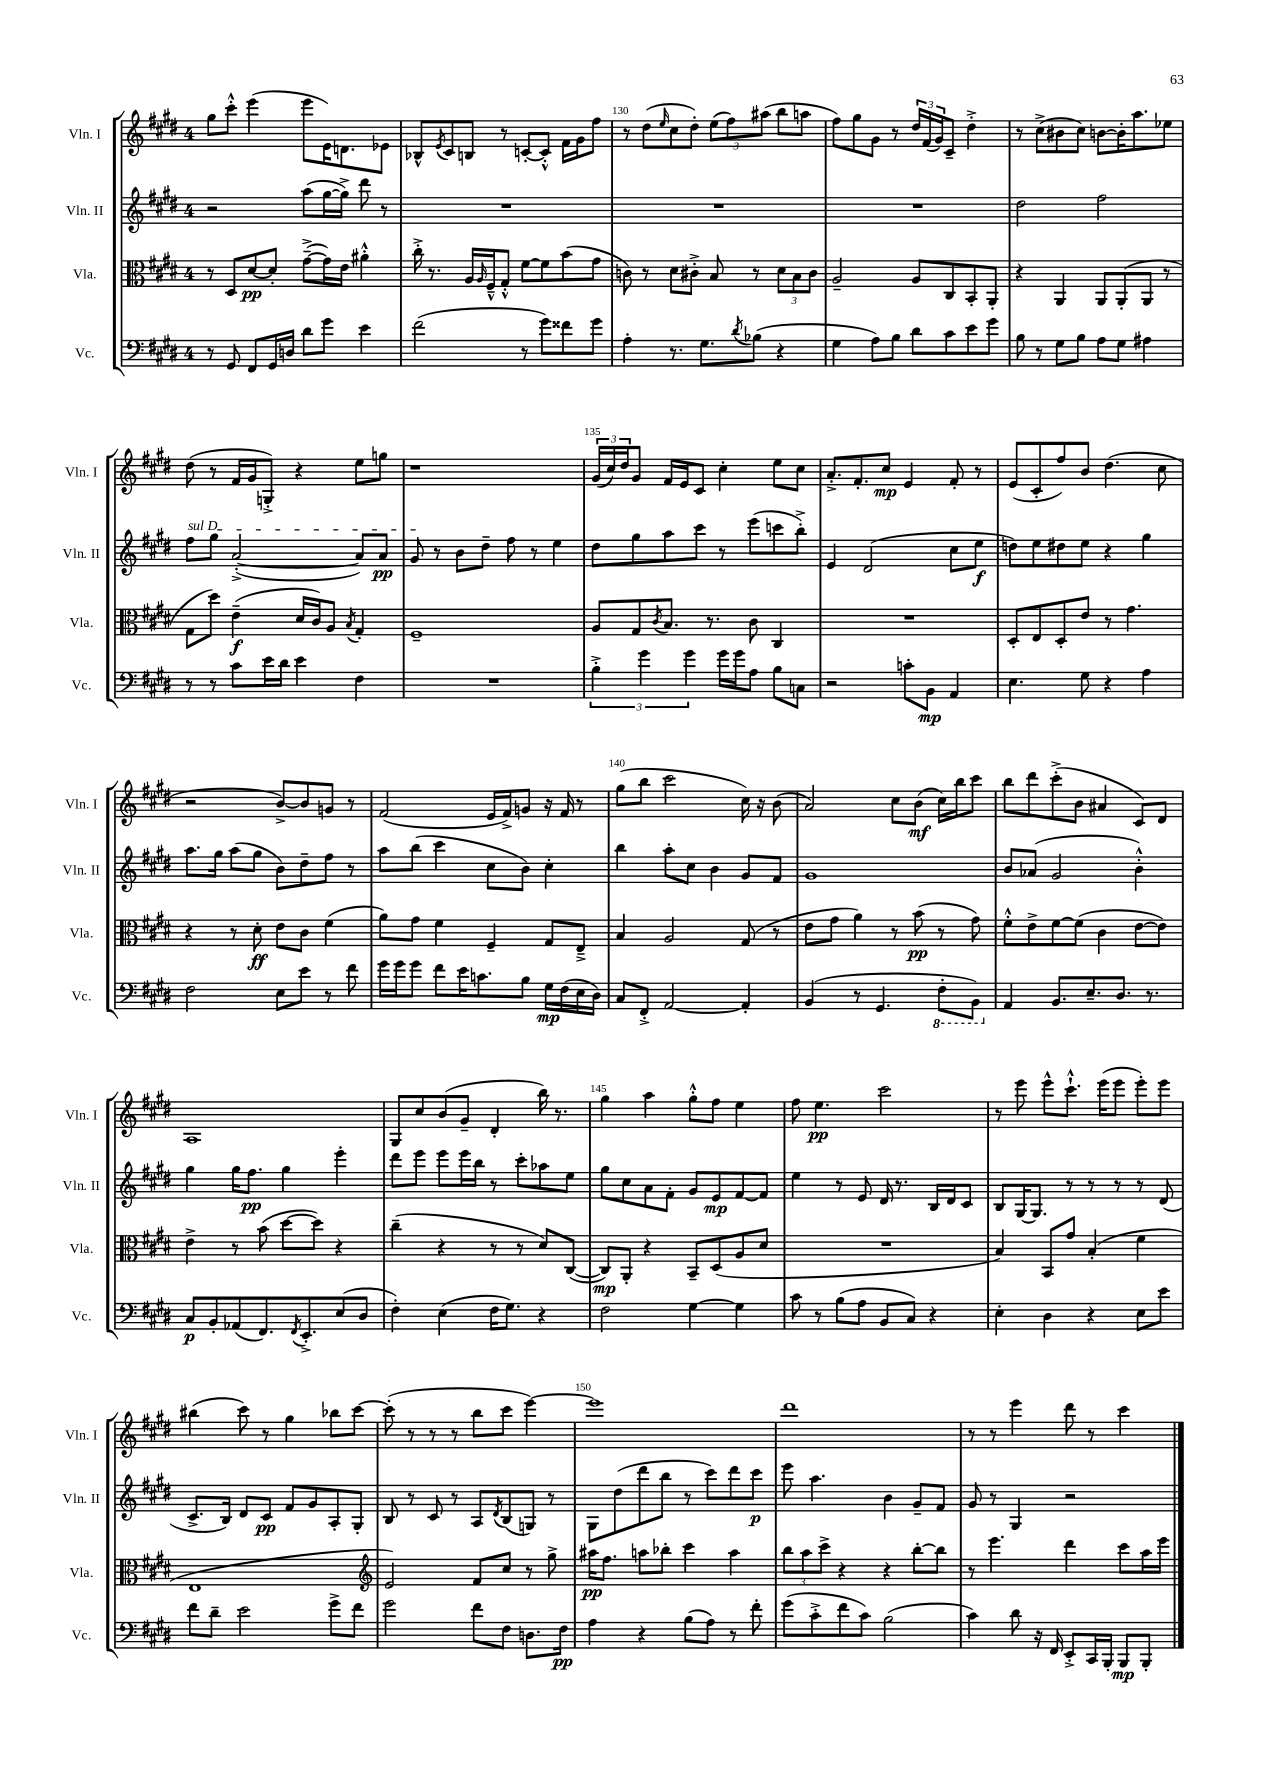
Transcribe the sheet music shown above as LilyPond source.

<<
\new StaffGroup <<
\new Staff = "s0" \with { instrumentName = "Vln. I" shortInstrumentName = "Vln. I" } {
    \clef treble \key e \major \once \override Staff.TimeSignature.style = #'single-digit \time 4/4
    gis''8 cis'''8-.-^ e'''4( e'''8 e'16) d'8. ees'8 |
    bes8-^ \acciaccatura { e'8 } cis'8 b8 r8 c'8~-. c'8-.-^ fis'16 gis'16 fis''8 |
    r8 dis''8( \grace { e''16 } cis''8 dis''8-.) \tuplet 3/2 { e''8( fis''8) ais''8( } b''8 a''8 |
    fis''8) gis''8 gis'8 r8 \tuplet 3/2 { dis''16 fis'16( gis'16) } cis'8-- dis''4-.-> |
    r8 cis''8->( bis'8 cis''8) b'8~ b'16-. a''8. ees''8 |
    dis''8( r8 fis'16 gis'16 g8-.->) r4 e''8 g''8 |
    r1 |
    \tuplet 3/2 { gis'16( cis''16) dis''16 } gis'8 fis'16 e'16 cis'8 cis''4-. e''8 cis''8 |
    a'8.-.-> fis'8.-. cis''8\mp e'4 fis'8-. r8 |
    e'8( cis'8-. fis''8) b'8 dis''4.( cis''8 |
    r2 b'8~->) b'8 g'8 r8 |
    fis'2( e'16 fis'16->) g'8 r16 fis'16 r8 |
    gis''8( b''8 cis'''2 cis''16) r16 b'8( |
    a'2) cis''8 b'8\mf( cis''16) b''16 cis'''8 |
    b''8 dis'''8 cis'''8-.->( b'8 ais'4 cis'8) dis'8 |
    a1 |
    gis8 cis''8 b'8( gis'8-- dis'4-. b''16) r8. |
    gis''4 a''4 gis''8-.-^ fis''8 e''4 |
    fis''8 e''4.\pp cis'''2 |
    r8 e'''8 e'''8-^ cis'''8.-!-^ e'''16( e'''8 e'''8-.) e'''8 |
    bis''4( cis'''8) r8 gis''4 bes''8 cis'''8~ |
    cis'''8-.( r8 r8 r8 b''8 cis'''8 e'''4~) |
    e'''1 |
    dis'''1 |
    r8 r8 e'''4 dis'''8 r8 cis'''4 \bar "|." |
}
\new Staff = "s1" \with { instrumentName = "Vln. II" shortInstrumentName = "Vln. II" } {
    \clef treble \key e \major \once \override Staff.TimeSignature.style = #'single-digit \time 4/4
    r2 a''8( gis''16~ gis''16->) dis'''8 r8 |
    R1 |
    R1 |
    R1 |
    dis''2 fis''2 |
    \once \override TextSpanner.bound-details.left.text = \markup { \italic "sul D" } fis''8\startTextSpan gis''8 a'2~-.->( a'8) a'8\pp |
    gis'8\stopTextSpan r8 b'8 dis''8-- fis''8 r8 e''4 |
    dis''8 gis''8 a''8 cis'''8 r8 e'''8( c'''8 b''8-.->) |
    e'4 dis'2( cis''8 e''8\f |
    d''8) e''8 dis''8 e''8 r4 gis''4 |
    a''8. gis''16 a''8( gis''8 b'8) dis''8-- fis''8 r8 |
    a''8 b''8( cis'''4 cis''8 b'8) cis''4-. |
    b''4 a''8-. cis''8 b'4 gis'8 fis'8 |
    gis'1 |
    b'8 aes'8( gis'2 b'4-.-^) |
    gis''4 gis''16 fis''8.\pp gis''4 e'''4-. |
    dis'''8 e'''8 e'''8 e'''16 b''16 r8 cis'''8-. aes''8 e''8 |
    gis''8 cis''8 a'8 fis'8-. gis'8 e'8\mp fis'8~ fis'8 |
    e''4 r8 e'8 dis'16 r8. b16 dis'16 cis'8 |
    b8 gis16~ gis8. r8 r8 r8 r8 dis'8( |
    cis'8.-> b16) dis'8 cis'8\pp fis'8 gis'8 a8-. gis8-. |
    b8 r8 cis'8 r8 a8 \acciaccatura { dis'8 } b8( g8) r8 |
    gis8 dis''8( dis'''8 b''8 r8 cis'''8) dis'''8 cis'''8\p |
    e'''8 a''4. b'4 gis'8-- fis'8 |
    gis'8 r8 gis4 r2 \bar "|." |
}
\new Staff = "s2" \with { instrumentName = "Vla." shortInstrumentName = "Vla." } {
    \clef alto \key e \major \once \override Staff.TimeSignature.style = #'single-digit \time 4/4
    r8 dis8 dis'8~\pp dis'8-. gis'8~--->( gis'16) e'16 ais'4-.-^ |
    cis''16-.-> r8. a16 \grace { a16 } fis16---^ gis8-.-^ fis'8~ fis'8 b'8( gis'8 |
    c'8) r8 dis'8 cis'8-.-> b8 r8 \tuplet 3/2 { dis'8 b8 cis'8 } |
    a2-- a8 cis8 b,8-. a,8-. |
    r4 a,4 a,8 a,8-.( a,8 r8 |
    gis8 dis''8) e'4--\f( dis'16 cis'16) a8 \acciaccatura { b8 } gis4-. |
    fis1-- |
    a8 gis8 \acciaccatura { cis'8 } b8. r8. cis'8 cis4 |
    R1 |
    dis8-. e8 dis8-. e'8 r8 gis'4. |
    r4 r8 dis'8-.\ff e'8 cis'8 fis'4( |
    a'8) gis'8 fis'4 fis4-- gis8 e8---> |
    b4 a2 gis8( r8 |
    e'8 gis'8 a'4) r8 b'8\pp( r8 gis'8) |
    fis'8-.-^ e'8-> fis'8~ fis'8( cis'4 e'8~ e'8) |
    e'4-> r8 b'8( dis''8~ dis''8) r4 |
    cis''4--( r4 r8 r8 dis'8) cis8~( |
    cis8\mp) a,8-. r4 b,8-- dis8( a8 dis'8 |
    R1 |
    b4) b,8 gis'8 b4-.( fis'4 |
    e1 |
    \clef treble e'2) fis'8 cis''8 r8 gis''8-> |
    ais''16\pp fis''8. a''8 bes''8-. cis'''4 a''4 |
    \tuplet 3/2 { b''8 a''8 cis'''8-> } r4 r4 b''8~-. b''8 |
    r8 e'''4. dis'''4 cis'''8 a''16 e'''16 \bar "|." |
}
\new Staff = "s3" \with { instrumentName = "Vc." shortInstrumentName = "Vc." } {
    \clef bass \key e \major \once \override Staff.TimeSignature.style = #'single-digit \time 4/4
    r8 gis,8 fis,8 gis,16 d16 dis'8 gis'8 e'4 |
    fis'2( r8 gis'8) fisis'8 gis'8 |
    a4-. r8. gis8. \acciaccatura { dis'8 } bes8( r4 |
    gis4 a8) b8 dis'8 cis'8 e'8 gis'8 |
    b8 r8 gis8 b8 a8 gis8 ais4 |
    r8 r8 cis'8 e'16 dis'16 e'4 fis4 |
    R1 |
    \tuplet 3/2 { b4-.-> gis'4 gis'4 } gis'16 gis'16 a8 b8 c8 |
    r2 c'8-. b,8\mp a,4 |
    e4. gis8 r4 a4 |
    fis2 e8 e'8 r8 fis'8 |
    gis'16 gis'16 gis'8 fis'8 e'16 c'8. b8 gis16\mp fis16( e16 dis16) |
    cis8 fis,8-.-> a,2~ a,4-. |
    b,4( r8 gis,4. \ottava #-1 fis,8-. b,,8) \ottava #0 |
    a,4 b,8. e8.-- dis8. r8. |
    cis8\p b,8-. aes,8( fis,8.) \acciaccatura { fis,8 } e,8.-.-> e8( dis8 |
    fis4-.) e4( fis16 gis8.) r4 |
    fis2 gis4~ gis4 |
    cis'8 r8 b8( a8 b,8 cis8) r4 |
    e4-. dis4 r4 e8 e'8 |
    fis'8 dis'8-- e'2 gis'8-> fis'8 |
    gis'2 fis'8 fis8 d8. fis16\pp |
    a4 r4 b8( a8) r8 fis'8-. |
    gis'8( cis'8-.-> fis'8 cis'8) b2( |
    cis'4) dis'8 r16 fis,16 e,8-.-> cis,16 b,,16-. b,,8\mp b,,8-. \bar "|." |
}
>>
>>
\layout { \context { \Score currentBarNumber = #128 \override BarNumber.break-visibility = ##(#f #t #t) barNumberVisibility = #(every-nth-bar-number-visible 5) } }
